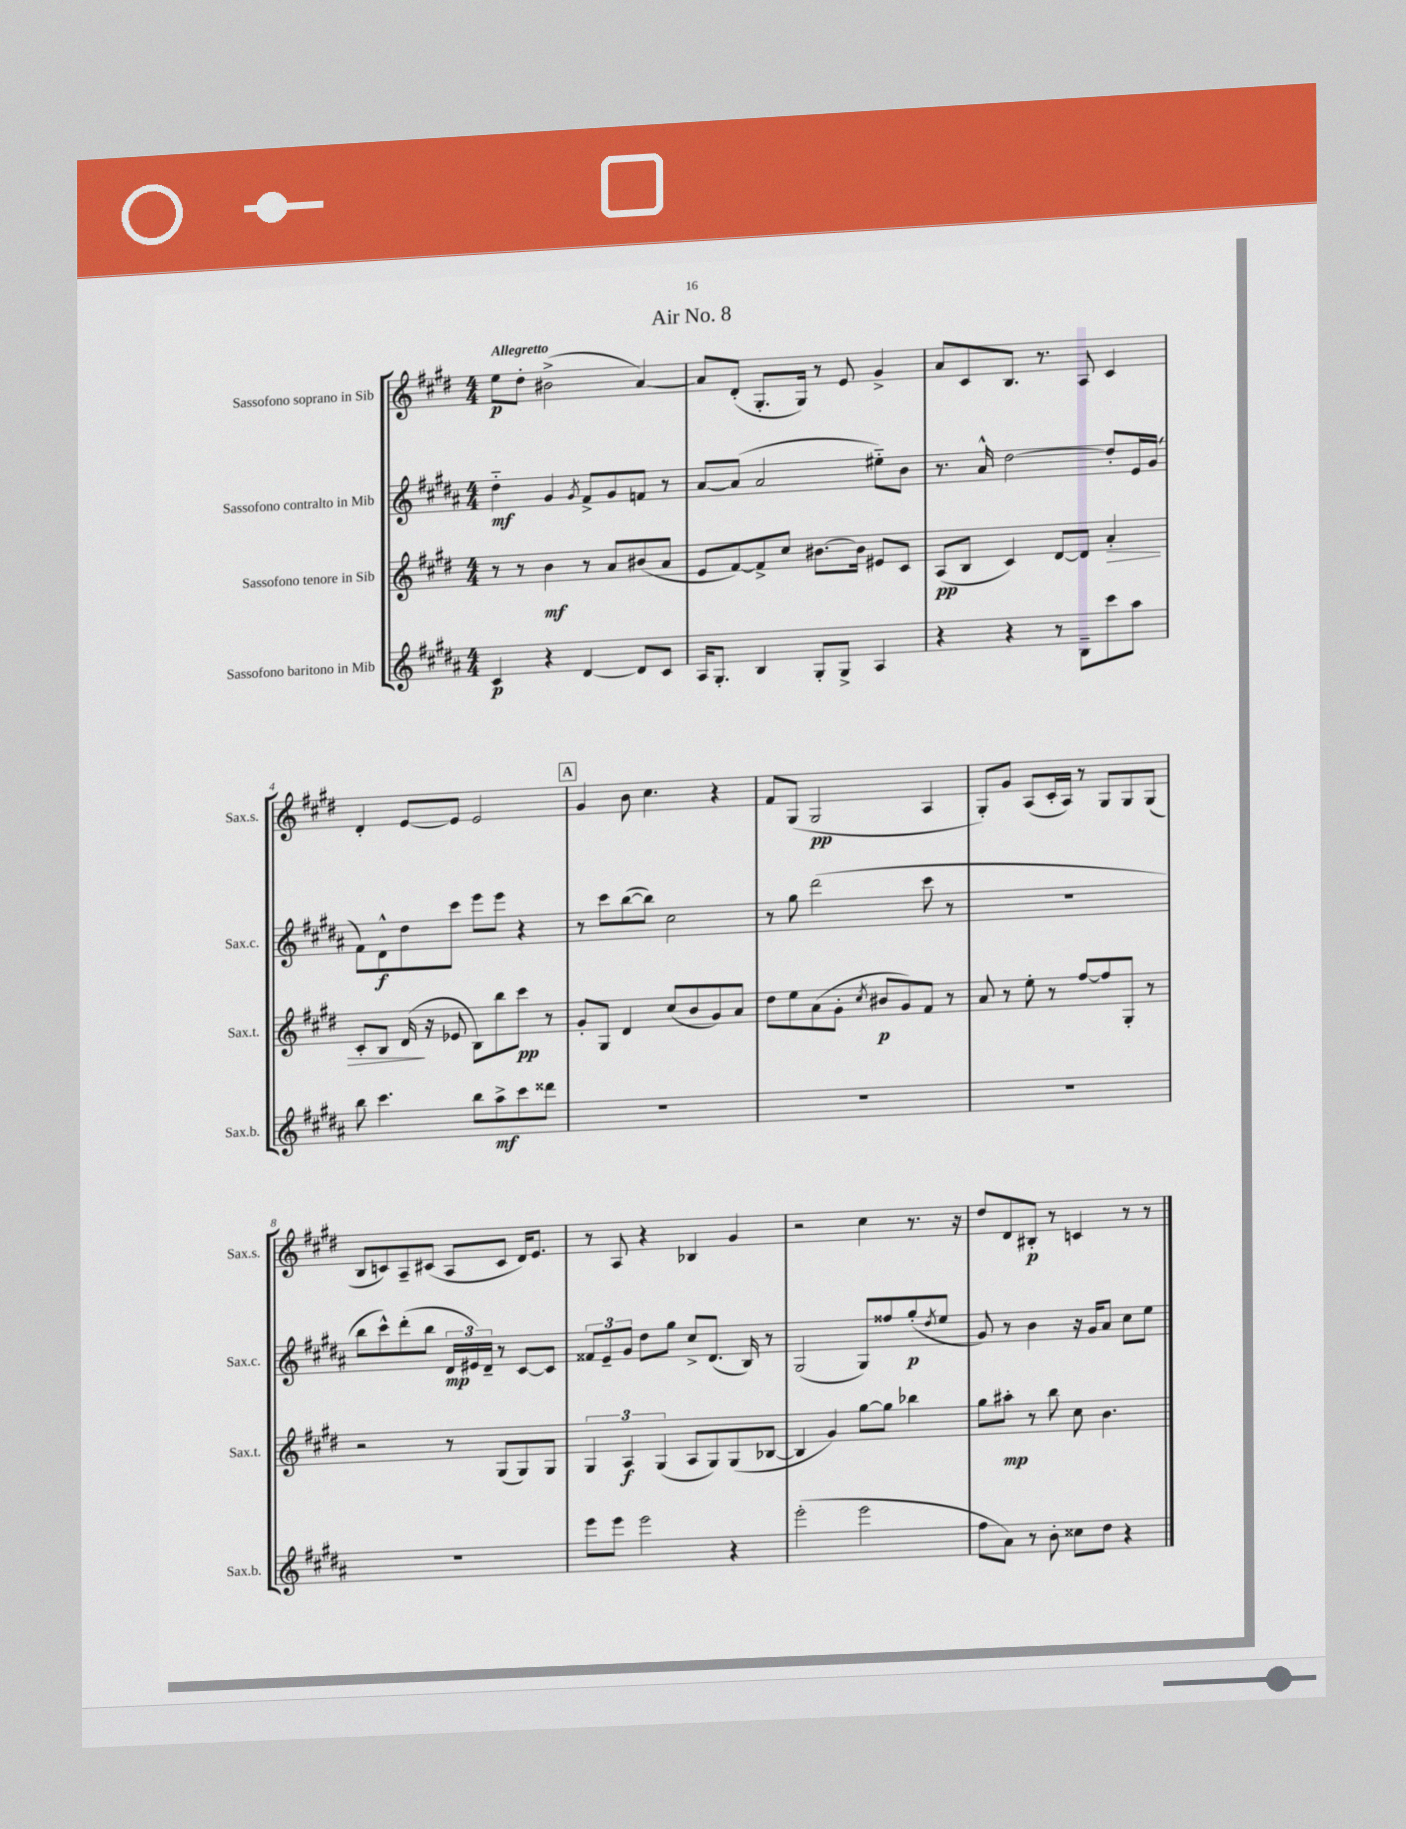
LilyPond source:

\header { title = "Air No. 8" }
<<
\new StaffGroup <<
\new Staff = "s0" \with { instrumentName = "Sassofono soprano in Sib" shortInstrumentName = "Sax.s." } {
    \clef treble \key e \major \numericTimeSignature \time 4/4 \tempo "Allegretto"
    e''8\p dis''8-. bis'2->( a'4~) |
    a'8 dis'8-.( gis8.-. gis16) r8 e'8 gis'4-> |
    a'8 cis'8 b8. r8. a8 cis'4 |
    dis'4-. e'8~ e'8 e'2 |
    \mark \markup { \box "A" } gis'4 b'8 cis''4. r4 |
    fis'8 gis8( gis2\pp a4 |
    gis8-.) gis'8 a8( cis'16-. a16) r8 gis8 gis8 gis8( |
    b8 c'8) a8-- cis'8( a8 cis'8 dis'16) e'8. |
    r8 a8 r4 bes4 gis'4 |
    r2 cis''4 r8. r16 |
    dis''8 dis'8 bis8-.\p r8 c'4 r8 r8 \bar "|." |
}
\new Staff = "s1" \with { instrumentName = "Sassofono contralto in Mib" shortInstrumentName = "Sax.c." } {
    \clef treble \key b \major \numericTimeSignature \time 4/4
    dis''4-_\mf gis'4 \acciaccatura { gis'8 } fis'8-> gis'8 f'8 r8 |
    ais'8~ ais'8( ais'2 eis''8-_) b'8 |
    r8. ais'16-^ dis''2~ dis''8-. e'16 gis'16( |
    fis'8) dis'8-^\f dis''8 cis'''8 e'''8 e'''8 r4 |
    \mark \markup { \box "A" } r8 cis'''8 b''8~( b''8) cis''2 |
    r8 gis''8 dis'''2( cis'''8 r8 |
    R1 |
    b''8 cis'''8-^) dis'''8-.( b''8 \tuplet 3/2 { dis'16\mp eis'16) dis'16-- } r8 cis'8~ cis'8 |
    \tuplet 3/2 { fisis'8 e'8-- gis'8 } dis''8 gis''8 cis''8-> dis'8.( b16) r8 |
    gis2( gis8) fisis''8 gis''8-.\p( \acciaccatura { dis''8 } e''8 |
    gis'8) r8 b'4 r16 gis'16 ais'8 cis''8 e''8 \bar "|." |
}
\new Staff = "s2" \with { instrumentName = "Sassofono tenore in Sib" shortInstrumentName = "Sax.t." } {
    \clef treble \key e \major \numericTimeSignature \time 4/4
    r8 r8 b'4\mf r8 a'8 bis'8( a'8 |
    e'8 fis'8~) fis'8-> cis''8 bis'8.~ bis'16 eis'8 cis'8 |
    a8\pp( b8 cis'4) dis'8~ dis'8 a'4-.\> |
    cis'8-. b8 dis'16\!( r16 ees'8 b8) b''8 cis'''8\pp r8 |
    \mark \markup { \box "A" } gis'8-. gis8 dis'4 cis''8( b'8 gis'8) a'8 |
    dis''8 e''8 a'8( gis'8-. \acciaccatura { cis''8 } bis'8\p gis'8) fis'8 r8 |
    a'8 r8 e''8-. r8 fis''8~ fis''8 gis8-. r8 |
    r2 r8 gis8( gis8) gis8 |
    \tuplet 3/2 { gis4 a4\f gis4( } a8 gis8) gis8( bes8~ |
    bes4 gis'4) gis''8~ gis''8 bes''4 |
    gis''8 ais''8-.\mp r8 b''8 cis''8 b'4. \bar "|." |
}
\new Staff = "s3" \with { instrumentName = "Sassofono baritono in Mib" shortInstrumentName = "Sax.b." } {
    \clef treble \key b \major \numericTimeSignature \time 4/4
    cis'4\p r4 dis'4~ dis'8 cis'8 |
    ais16 gis8.-. b4 gis8-. gis8-> ais4 |
    r4 r4 r8 b8-- cis'''8 ais''8 |
    b''8 cis'''4. b''8 ais''8->\mf cis'''8 disis'''8 |
    \mark \markup { \box "A" } R1 |
    R1 |
    R1 |
    R1 |
    e'''8 e'''8 e'''2 r4 |
    e'''2-.( e'''2 |
    fis''8 ais'8) r8 b'8-. cisis''8 dis''8 r4 \bar "|." |
}
>>
>>
